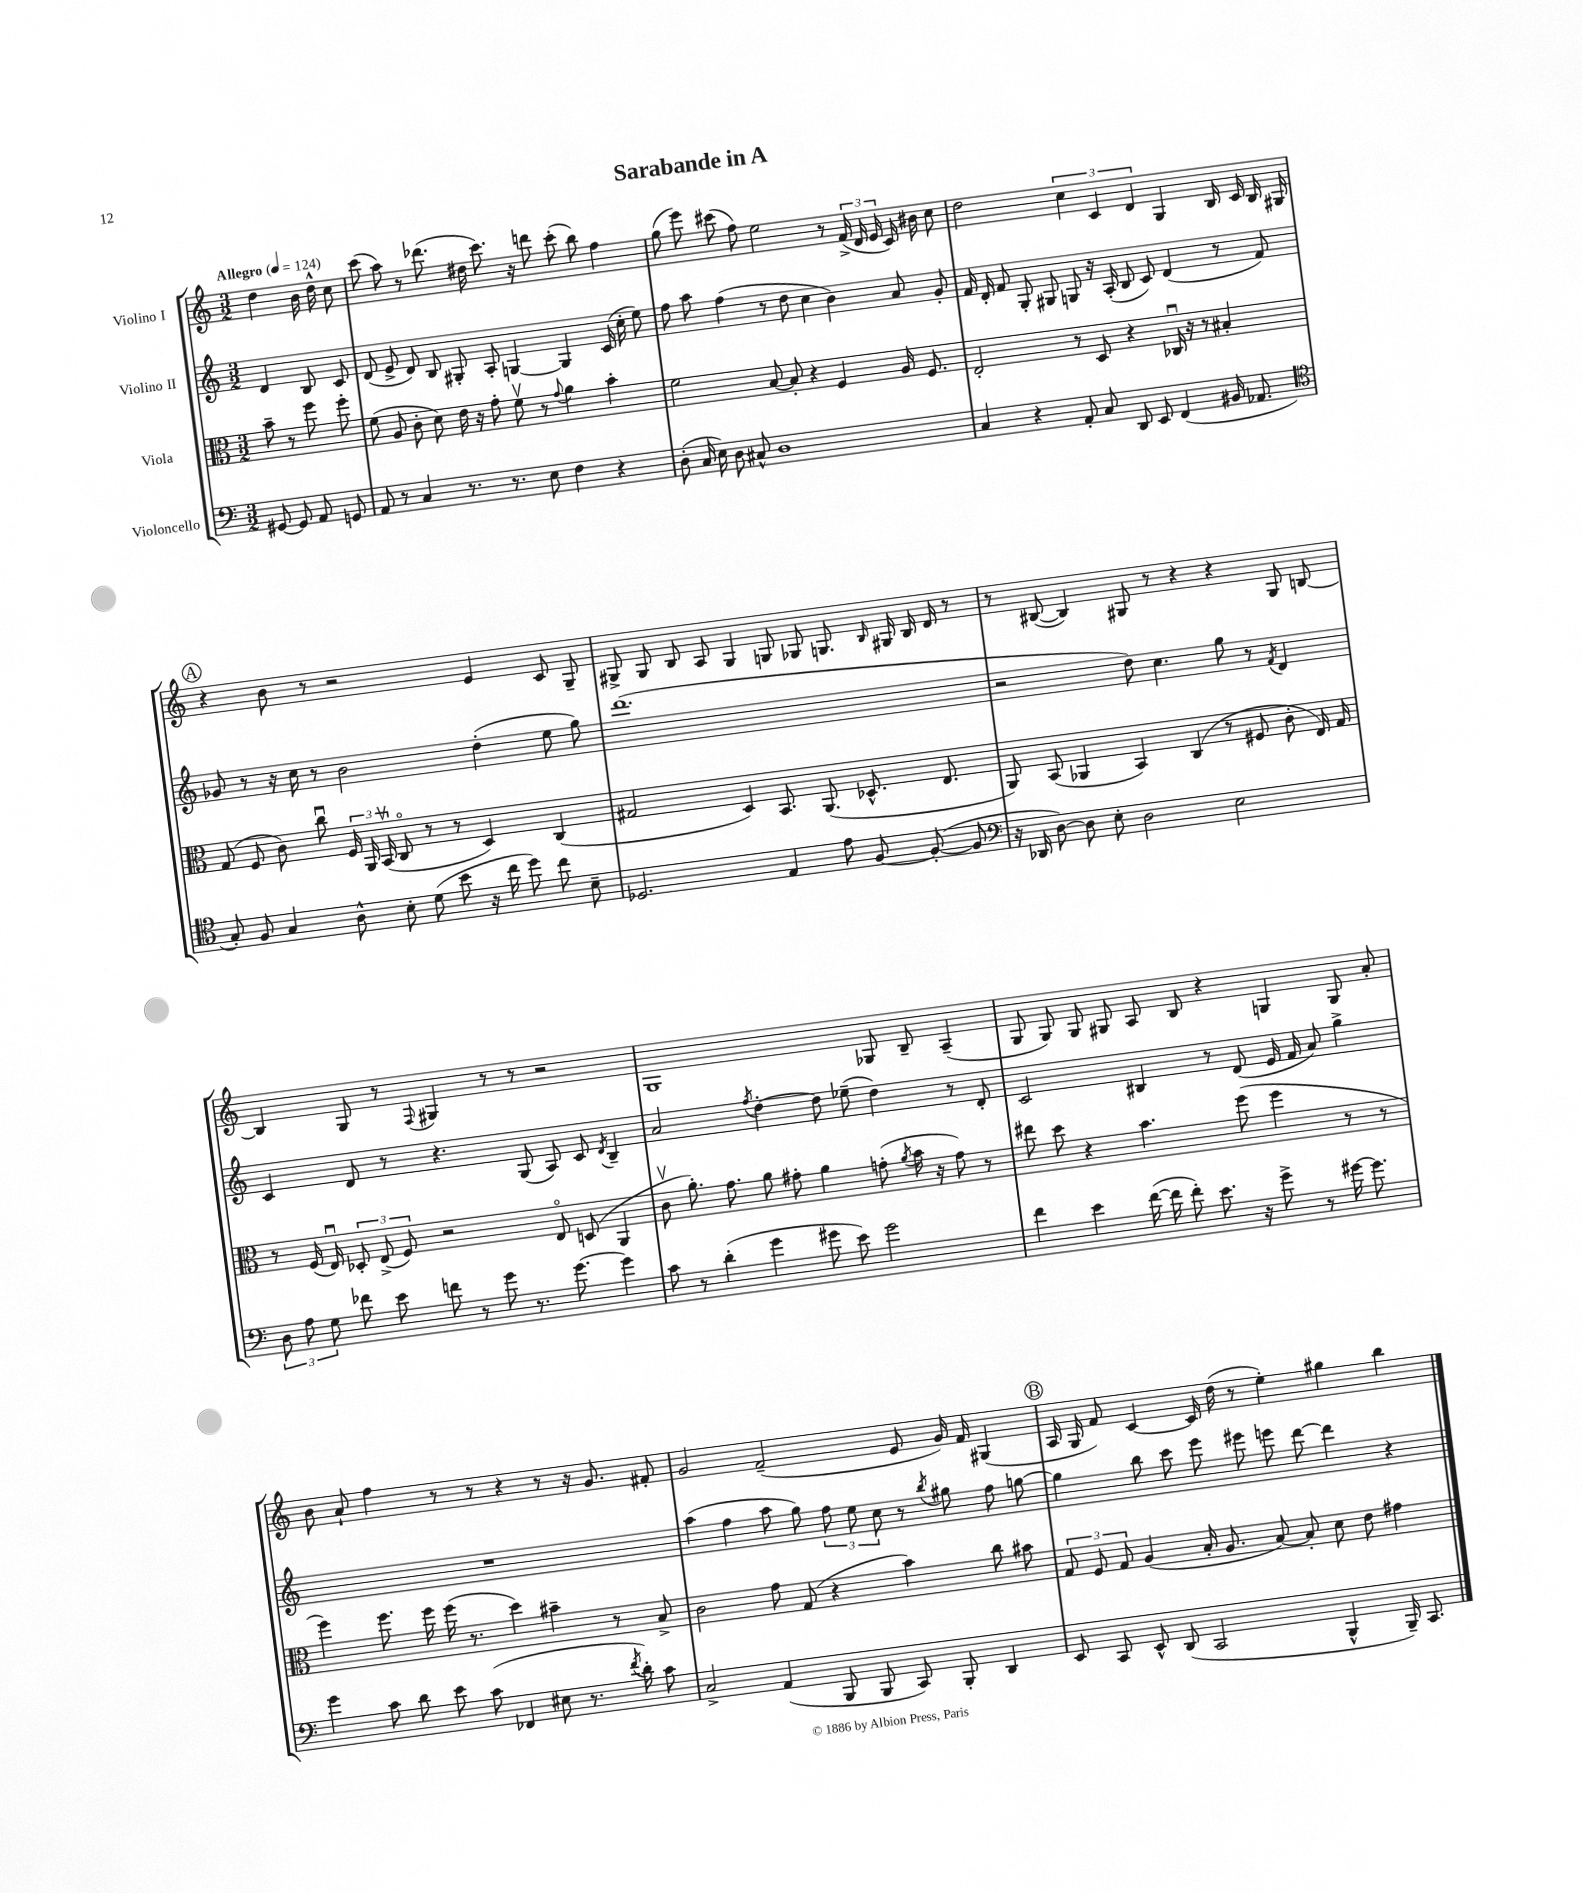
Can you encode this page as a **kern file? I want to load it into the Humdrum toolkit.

**kern	**kern	**kern	**kern
*staff4	*staff3	*staff2	*staff1
*clefF4	*clefC3	*clefG2	*clefG2
*k[]	*k[]	*k[]	*k[]
*M3/2	*M3/2	*M3/2	*M3/2
*MM124	*MM124	*MM124	*MM124
[8GG#/	8b~\	4d/	4dd\
8GG#/]	8r	.	.
8AA/	8ff\	8B/	16b\
.	.	.	16dd^^\
8GG/	8ff'\	8c/	8cc\
=	=	=	=
8AA/	(8f\	(8d/	(8ccc\
8r	8A/	8e^/	8aa\)
4C/	8c'\	8d/)	8r
.	8d\)	8B/	(8.ddd-\
8.r	16e\	8G#'/	.
.	16r	.	16dd#\
.	8g'\	8A'/	8.ccc\)
8.r	.	.	.
.	8fv\	[4G/	.
.	.	.	16r
8E\	8r	.	8ddd\
.	8qqg/	.	.
4F\	4a\	4G/]	(8ccc'\
.	.	.	8bb\)
4r	4b'\	(16c/	4ff\
.	.	16cc'\	.
.	.	8ee\)	.
=	=	=	=
(8D'\	2f\	8ff\	(8gg\
16C/	.	8aa\	8eee\)
16E\)	.	.	.
8D\	.	(4ff\	(8ccc#\
8C#^^/	.	.	8ff\)
1D	[8B/	8r	2ee\
.	8B'/]	8dd\	.
.	4r	4cc\	.
.	4F/	4b\)	8r
.	.	.	(24f^/
.	.	.	24d/
.	.	.	24e/
.	16A/	8a/	16c/)
.	8.F/	.	16b#\
.	.	8g'/	8cc\
=	=	=	=
4C/	2E'/	16f/	2dd\
.	.	16d'/	.
.	.	8f/	.
4r	.	8G'/	.
.	.	8G#/	.
8AA'/	8r	8G/	6cc\
8C/	8D/	16r	.
.	.	.	6c/
.	.	(16A'/	.
8DD/	4r	8B/	.
.	.	.	6d/
8EE/	.	8c/)	.
(4FF/	16C-u/	(4d/	4G/
.	16r	.	.
.	8r	.	.
16BB#/	4B#'/	8r	16B/
8.AA-/	.	.	16c/
.	.	8f/)	16B/
.	.	.	16G#/
=	=	=	=
*clefC4	*	*	*
8G'/)	(8G/	8g-/	4r
8F/	8F/	8r	.
4G/	8c\)	16r	8b\
.	.	16cc\	.
.	8ccu\	8r	8r
8A^^\	24F/	2b\	2r
.	24AA/	.	.
.	(24BBv/	.	.
8B'\	8Co/	.	.
(8d\	8r	.	.
8b\	8r	.	.
16r	4D/)	(4dd'\	4e/
16cc\	.	.	.
8dd\)	.	.	.
8cc\	(4C/	8ee\	8c/
8B~\	.	8gg\)	8G~/
=	=	=	=
2.D-/	2G#/	(1.ddd	8G#^/
.	.	.	8G#/
.	.	.	8B/
.	.	.	8A/
.	4D/)	.	4G#/
4E/	8.BB/	.	8G/
.	.	.	8G-/
.	(8.AA/	.	.
8e\	.	.	8.G/
[8F/	8.D-^^/	.	.
.	.	.	16qqB/
.	.	.	16G#/
(8F'/_	.	.	16B/
.	8.E/	.	16d/
8F/]	.	.	8r
=	=	=	=
*clefF4	*	*	*
16r	8AA/)	2r	8r
16DD-/	.	.	.
[8D\)	(8BB/	.	([8B#/
8D\]	4AA-/	.	4B#/])
8E'\	.	.	.
2D\	4BB/)	8dd\)	8G#/
.	.	4.cc\	8r
.	(4C/	.	4r
2E\	8r	8gg\	4r
.	8F#/	8r	.
.	.	8qf/	.
.	8c'\	4d/	8G#/
.	16E/)	.	[8B/
.	16G/	.	.
=	=	=	=
12D\	8r	4c/	4B/]
12A\	.	.	.
.	(16F/	.	.
12G\	.	.	.
.	16Eu/)	.	.
8f-\	12D-'/	8d/	8G/
.	(12E^/	.	.
8e\	.	8r	8r
.	12F/)	.	.
.	.	.	8qqF/
8f\	2r	4.r	4G#/
8r	.	.	.
8g\	.	.	8r
8.r	.	(8G/	8r
.	8Eo/	8A/)	2r
[8.g\	.	.	.
.	(8D/	8c/	.
.	.	8qd/	.
4g\]	4AA/	4B~/	.
=	=	=	=
8c\	8cv\	2a/	1G
8r	8.a'\)	.	.
(4d'\	.	.	.
.	8.g\	.	.
.	.	8qff/	.
4g\	8a\	[4dd'\	.
.	8g#'\	.	.
8g#\	4a\	8dd\]	.
8e\)	.	(8ee-~\	.
2g#\	(8g'\	4dd\)	8G-/
.	8qa/	.	.
.	16b\	.	8B~/
.	16r	.	.
.	8g\)	8r	(4A~/
.	8r	8d'/	.
=	=	=	=
4f\	8ee#\	2c/	8G/
.	8dd\	.	8G/)
4e\	4r	.	8G/
.	.	.	8G#/
([16f\	4.b\	4B#/	8A/
16f\]	.	.	.
8f'\)	.	.	8B/
8.e\	.	8r	4r
.	(8ff\	(8d/	.
16r	.	.	.
8g^\	4ff\	16e/	4G/
.	.	16f/	.
8r	.	8a/)	.
[16g#\	8r	4gg^\	8G/
8.g#\]	.	.	.
.	8r	.	8a'/
=	=	=	=
4g\	4ff\)	1.r	8b\
.	.	.	8a`/
8c\	8.ff\	.	4ff\
8d\	.	.	.
.	16ff\	.	.
8e\	(16ff\	.	8r
.	8.r	.	.
(8c\	.	.	8r
4FF-/	4dd\)	.	4r
8E#\	4b#~\	.	8r
8.r	.	.	16r
.	.	.	8.g/
.	8r	.	.
8qf/	.	.	.
16d'\)	.	.	.
8c\	8B^/	.	8f#'/
=	=	=	=
2C^/	2c\	(4aa\	2g/
.	.	4ff\	.
(4AA/	8g\	8aa\	(2f~/
.	(8G/	8gg\)	.
8BBB/	4r	12ff\	.
.	.	12ee\	.
8BBB/	.	.	.
.	.	12cc\	.
8CC/)	4b\)	8r	8e/
.	.	8qbb/	.
8BBB'/	.	8gg#\	16g/)
.	.	.	16f/
4DD/	8cc\	8ff\	(4G#/
.	8b#\	[8gg\	.
=	=	=	=
8EE/	12G/	4gg\]	16A/
.	.	.	16G/
.	12F/	.	.
8CC/	.	.	8f/)
.	12G/	.	.
8EE^^/	(4A/	8bb\	[4c/
(8DD/	.	8ccc\	.
2CC/	16B'/	8eee\	16c/]
.	8.A/	.	(16dd\
.	.	8eee#\	8r
.	[8B/)	8eee\	4ee'\)
.	8B'/]	[8ddd\	.
4BBB^^/	8d\	4ddd\]	4gg#\
.	8e\	.	.
16BBB~/)	4g#\	4r	4bb\
8.CC/	.	.	.
==	==	==	==
*-	*-	*-	*-
